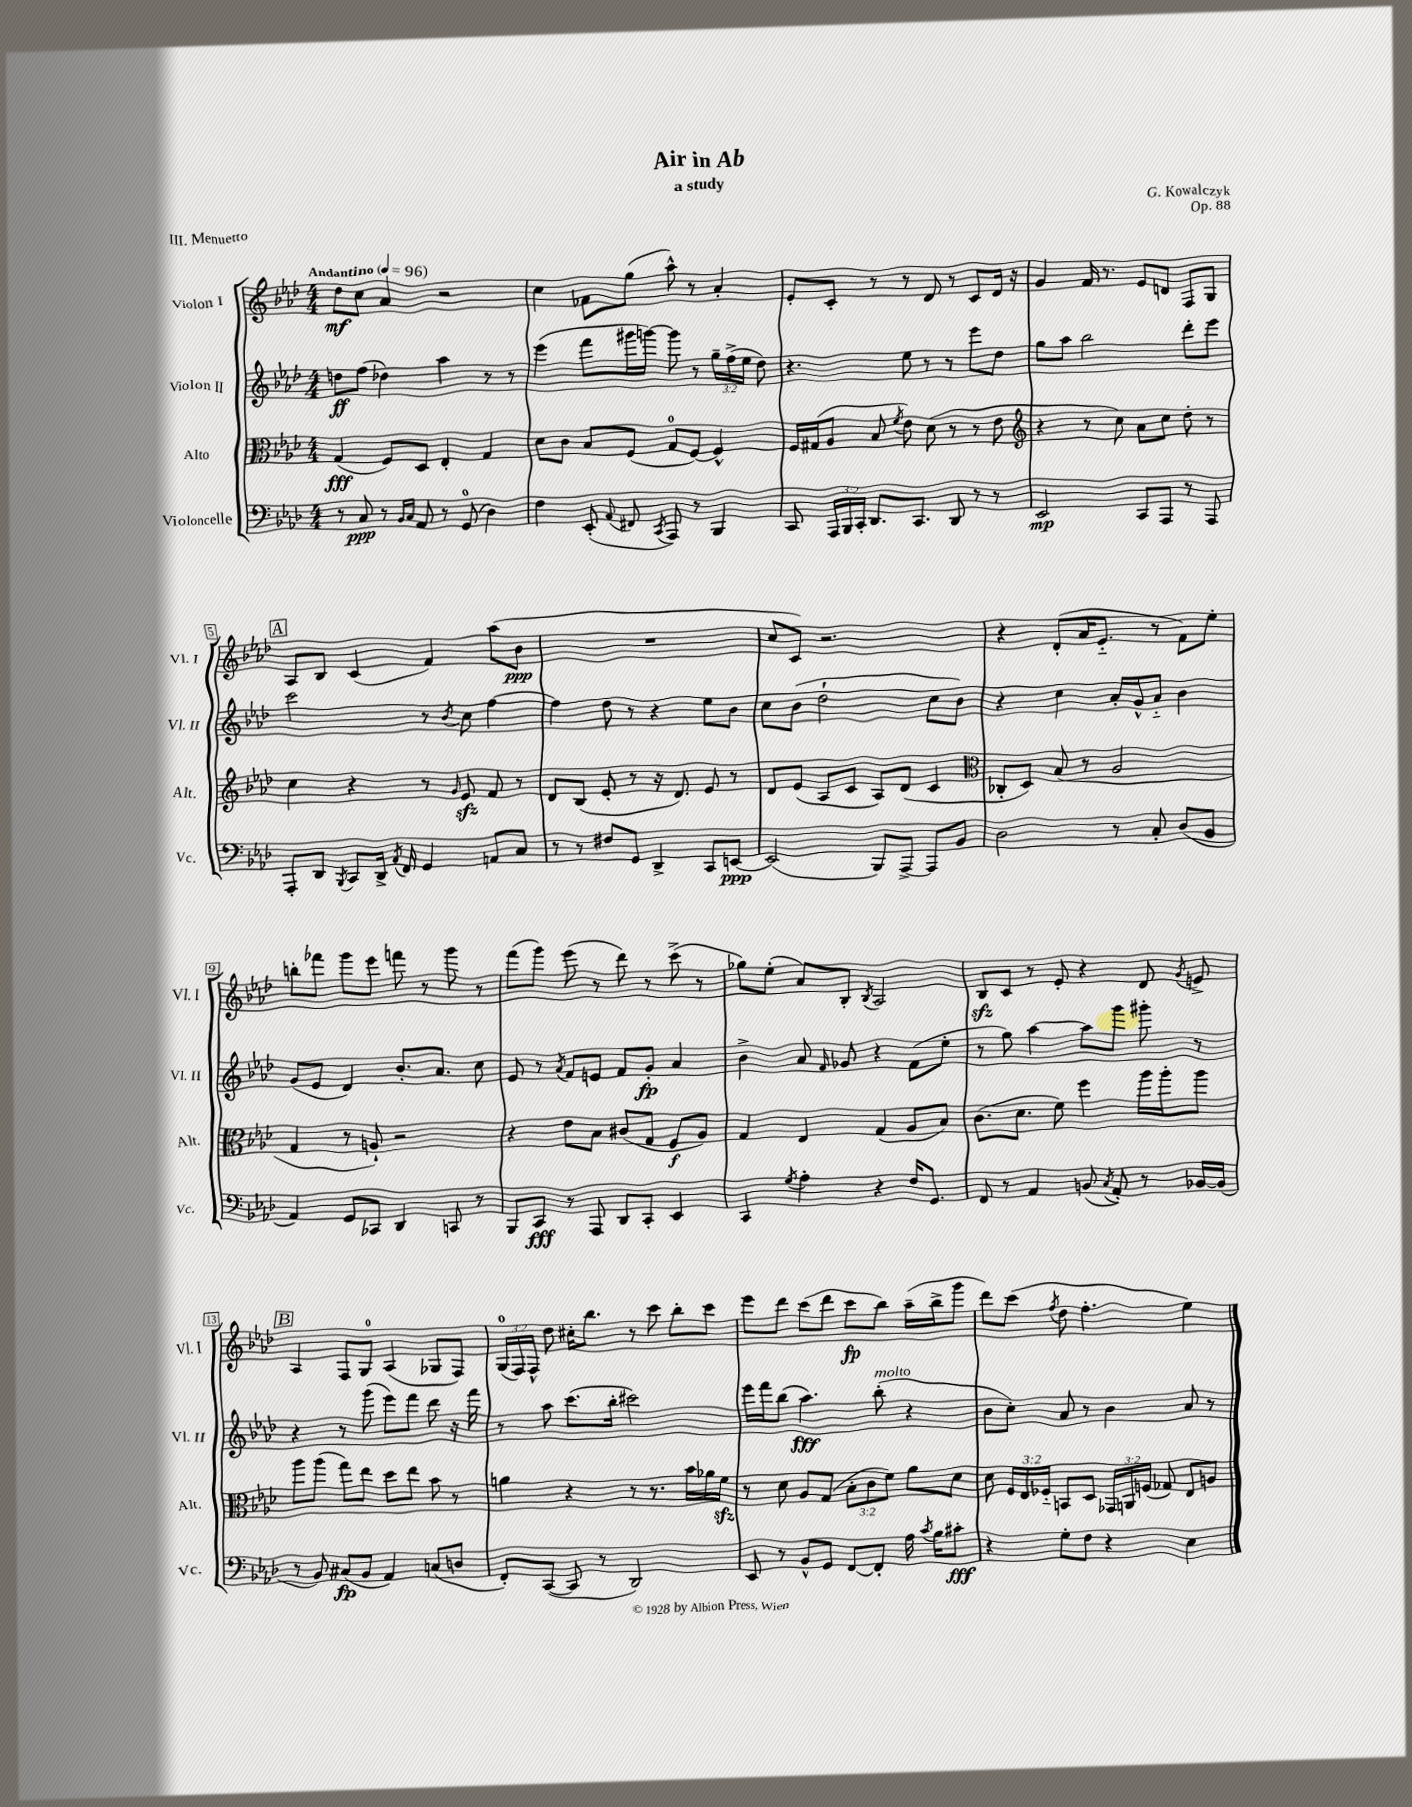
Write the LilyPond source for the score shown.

\header { title = "Air in Ab" composer = "G. Kowalczyk" subtitle = "a study" opus = "Op. 88" piece = "III. Menuetto" }
<<
\new StaffGroup <<
\new Staff = "s0" \with { instrumentName = "Violon I" shortInstrumentName = "Vl. I" } {
    \clef treble \key aes \major \numericTimeSignature \time 4/4 \override Staff.TupletNumber.text = #tuplet-number::calc-fraction-text \tempo "Andantino" 4 = 96
    \autoBeamOff des''8[\mf c''8] aes'4 r2 |
    c''4 fes'8[ g''8]( aes''8-^) r8 aes'4-. |
    ees'8[-. c'8]-. r8 r8 des'8 r8 c'8[ des'16] r16 |
    g'4 f'16 r8. ees'8[ d'8] f8[ g8] |
    \mark \markup { \box "A" } aes8[ bes8] c'4( f'4) aes''8[( bes'8]\ppp |
    R1 |
    c''8[ c'8]) r2. |
    r4 des'8[-.( aes'16 ees'8.]-_ r8 f'8[) ees''8]-. |
    b''8[-. fes'''8] g'''8[ ees'''8] f'''8 r8 g'''8 r8 |
    f'''8[( g'''8]) ees'''8( r8 des'''8) r8 c'''8->( r8 |
    ges''8[) ees''8]-.( aes'8[) bes8]-. \acciaccatura { bes8 } aes2 |
    bes8[\sfz c'8] r8 ees'8-. r4 des'8 \acciaccatura { g'8 } e'8-> |
    \mark \markup { \box "B" } aes4 f8[ g8]-0 aes4( ges8[ f8]) |
    \tuplet 3/2 { g16[-0( f16) f16]-^ } des''8 cis''16[-. bes''8.] r8 c'''8 bes''8[-. c'''8] |
    ees'''8[ des'''8] c'''8[( des'''8] c'''8[\fp bes''8]) aes''16[--( bes''16-> g'''8] |
    des'''8[) c'''8]( \acciaccatura { f''8 } des''8 f''4.-. ees''4) \bar "|." |
}
\new Staff = "s1" \with { instrumentName = "Violon II" shortInstrumentName = "Vl. II" } {
    \clef treble \key aes \major \numericTimeSignature \time 4/4 \override Staff.TupletNumber.text = #tuplet-number::calc-fraction-text
    \autoBeamOff d''8[\ff f''8]( des''4) aes''4 r8 r8 |
    ees'''4( f'''8[ gis'''16 g'''16]~) g'''8 r8 \tuplet 3/2 { g''16[-- f''16->( ees''16] } des''8) |
    r4. ees''8 r8 r8 ees'''8[ des''8] |
    g''8[ aes''8] bes''2 des'''8[-. ees'''8] |
    \mark \markup { \box "A" } c'''2 r8 \acciaccatura { bes'8 } c''8 f''4~ |
    f''4 des''8 r8 r4 ees''8[ bes'8] |
    c''8[ bes'8]( des''2-! c''8[ bes'8]) |
    r4 c''4 aes'16[-. g'16-^ aes'8]-_ bes'4 |
    g'8[( ees'8] des'4) bes'8.[-. aes'8.] c''8 |
    ees'8 r8 \acciaccatura { aes'8 } f'8[ e'8] f'8[ g'8]-.\fp aes'4 |
    bes'4-> aes'8 \grace { f'16 } ges'8 r4 f'8[( ees''8]-. |
    r8 g''8) aes''4~ aes''8[ g'''8] gis'''8-. r8 |
    \mark \markup { \box "B" } r4 r8 g'''8( ees'''8[) f'''8] des'''8 r16 f'''16 |
    r8 aes''8 c'''8.[( bes''16]-. cis'''2) |
    ees'''16[ f'''16 bes''8]( aes''4.\fff) bes''8-.^\markup { \italic "molto" }( r4 |
    bes'8[ c''8]-.) aes'8 r8 bes'4 aes'8 r8 \bar "|." |
}
\new Staff = "s2" \with { instrumentName = "Alto" shortInstrumentName = "Alt." } {
    \clef alto \key aes \major \numericTimeSignature \time 4/4 \override Staff.TupletNumber.text = #tuplet-number::calc-fraction-text
    \autoBeamOff g4\fff( f8[) des8] ees4-. g4 |
    des'8[ c'8] bes8[ f8]( g8[-0 f8]~) f4-^ |
    f16[ gis16( aes8] bes8 \acciaccatura { f'8 } ees'8) des'8( r8 r8 ees'8 |
    \clef treble r4 r8 c''8) aes'8[ c''8] des''8-. r8 |
    \mark \markup { \box "A" } c''4 r4 r8 \grace { g'16 } ees'8\sfz f'8 r8 |
    des'8[ bes8]( ees'8-. r8 r16 des'8.) ees'8 r8 |
    des'8[ ees'8]( aes8[ c'8] aes8[) des'8]( c'4 |
    \clef alto ces8[-. des8]) bes8( r8 aes2 |
    g4 r8 a8-!) r2 |
    r4 ees'8[ bes8] cis'8[( g8] f8[\f aes8]) |
    g4 ees4 g4( aes8[ bes8]) |
    c'8.[( des'8.] f'8) f''4 aes''16[ aes''16-. aes''8] |
    \mark \markup { \box "B" } aes''8[ aes''8]( g''8[) ees''8] des''8[ ees''8] bes'8 r8 |
    a'4 r4 r8 r8. bes'16[ aes'16 f'16]\sfz |
    r8 des'8 aes8[ g8]( \tuplet 3/2 { bes8[-. c'8 f'8]) } aes'8[ des'8] |
    des'8 \tuplet 3/2 { f16[ ees16 fes16]-_ } b,8[ des8] \tuplet 3/2 { ges,16[ a,16 f16]( } ges8) ees8[ a8] \bar "|." |
}
\new Staff = "s3" \with { instrumentName = "Violoncelle" shortInstrumentName = "Vc." } {
    \clef bass \key aes \major \numericTimeSignature \time 4/4 \override Staff.TupletNumber.text = #tuplet-number::calc-fraction-text
    \autoBeamOff r8 c8\ppp r8 \grace { bes,16[ c16] } aes,8 r8 g,8-0( des4) |
    f4 ees,8-.( \appoggiatura { aes,8 } fis,8 \acciaccatura { c,8 } aes,,8) r8 bes,,4 |
    c,8 \tuplet 3/2 { aes,,16[ bes,,16 c,16]-. } des,8.[ c,8.] des,8 r8 r8 |
    ees,2\mp c,8[ aes,,8] r8 aes,,8 |
    \mark \markup { \box "A" } aes,,8[-. des,8] \acciaccatura { bes,,8 } c,8[ des,16]-> \acciaccatura { aes,8 } f,16 g,4 a,8[ c8] |
    r8 r8 fis8[ g,8] des,4-> c,8[ e,8]~\ppp |
    e,2( bes,,8[) aes,,8]~-> aes,,8[ bes,8] |
    des2 r8 c8-. des8[( bes,8] |
    aes,4) g,8[ ces,8] des,4 c,8 r8 |
    bes,,8[ c,8]\fff r8 aes,,8 des,8[ c,8]-. ees,4 |
    c,4 \acciaccatura { g8 } aes4-. r4 f16[ g,8.] |
    f,8 r8 aes,4 b,8( \acciaccatura { c8 } aes,8-.) r8 bes,16[~ bes,16]( |
    \mark \markup { \box "B" } r8 bes,8) cis8[\fp( bes,8] aes,4) c8[( d8] |
    f,8[-.) c,8]~( c,8 r8 des,2) |
    ees,8 r8 bes,8[-^ g,8] f,8[~ f,8]-. aes16 \acciaccatura { c'8 } bes16[ cis'8]-.\fff |
    r4 g8[-. f8] r4 ees4 \bar "|." |
}
>>
>>
\layout { \context { \Score \override BarNumber.stencil = #(make-stencil-boxer 0.1 0.3 ly:text-interface::print) } }
